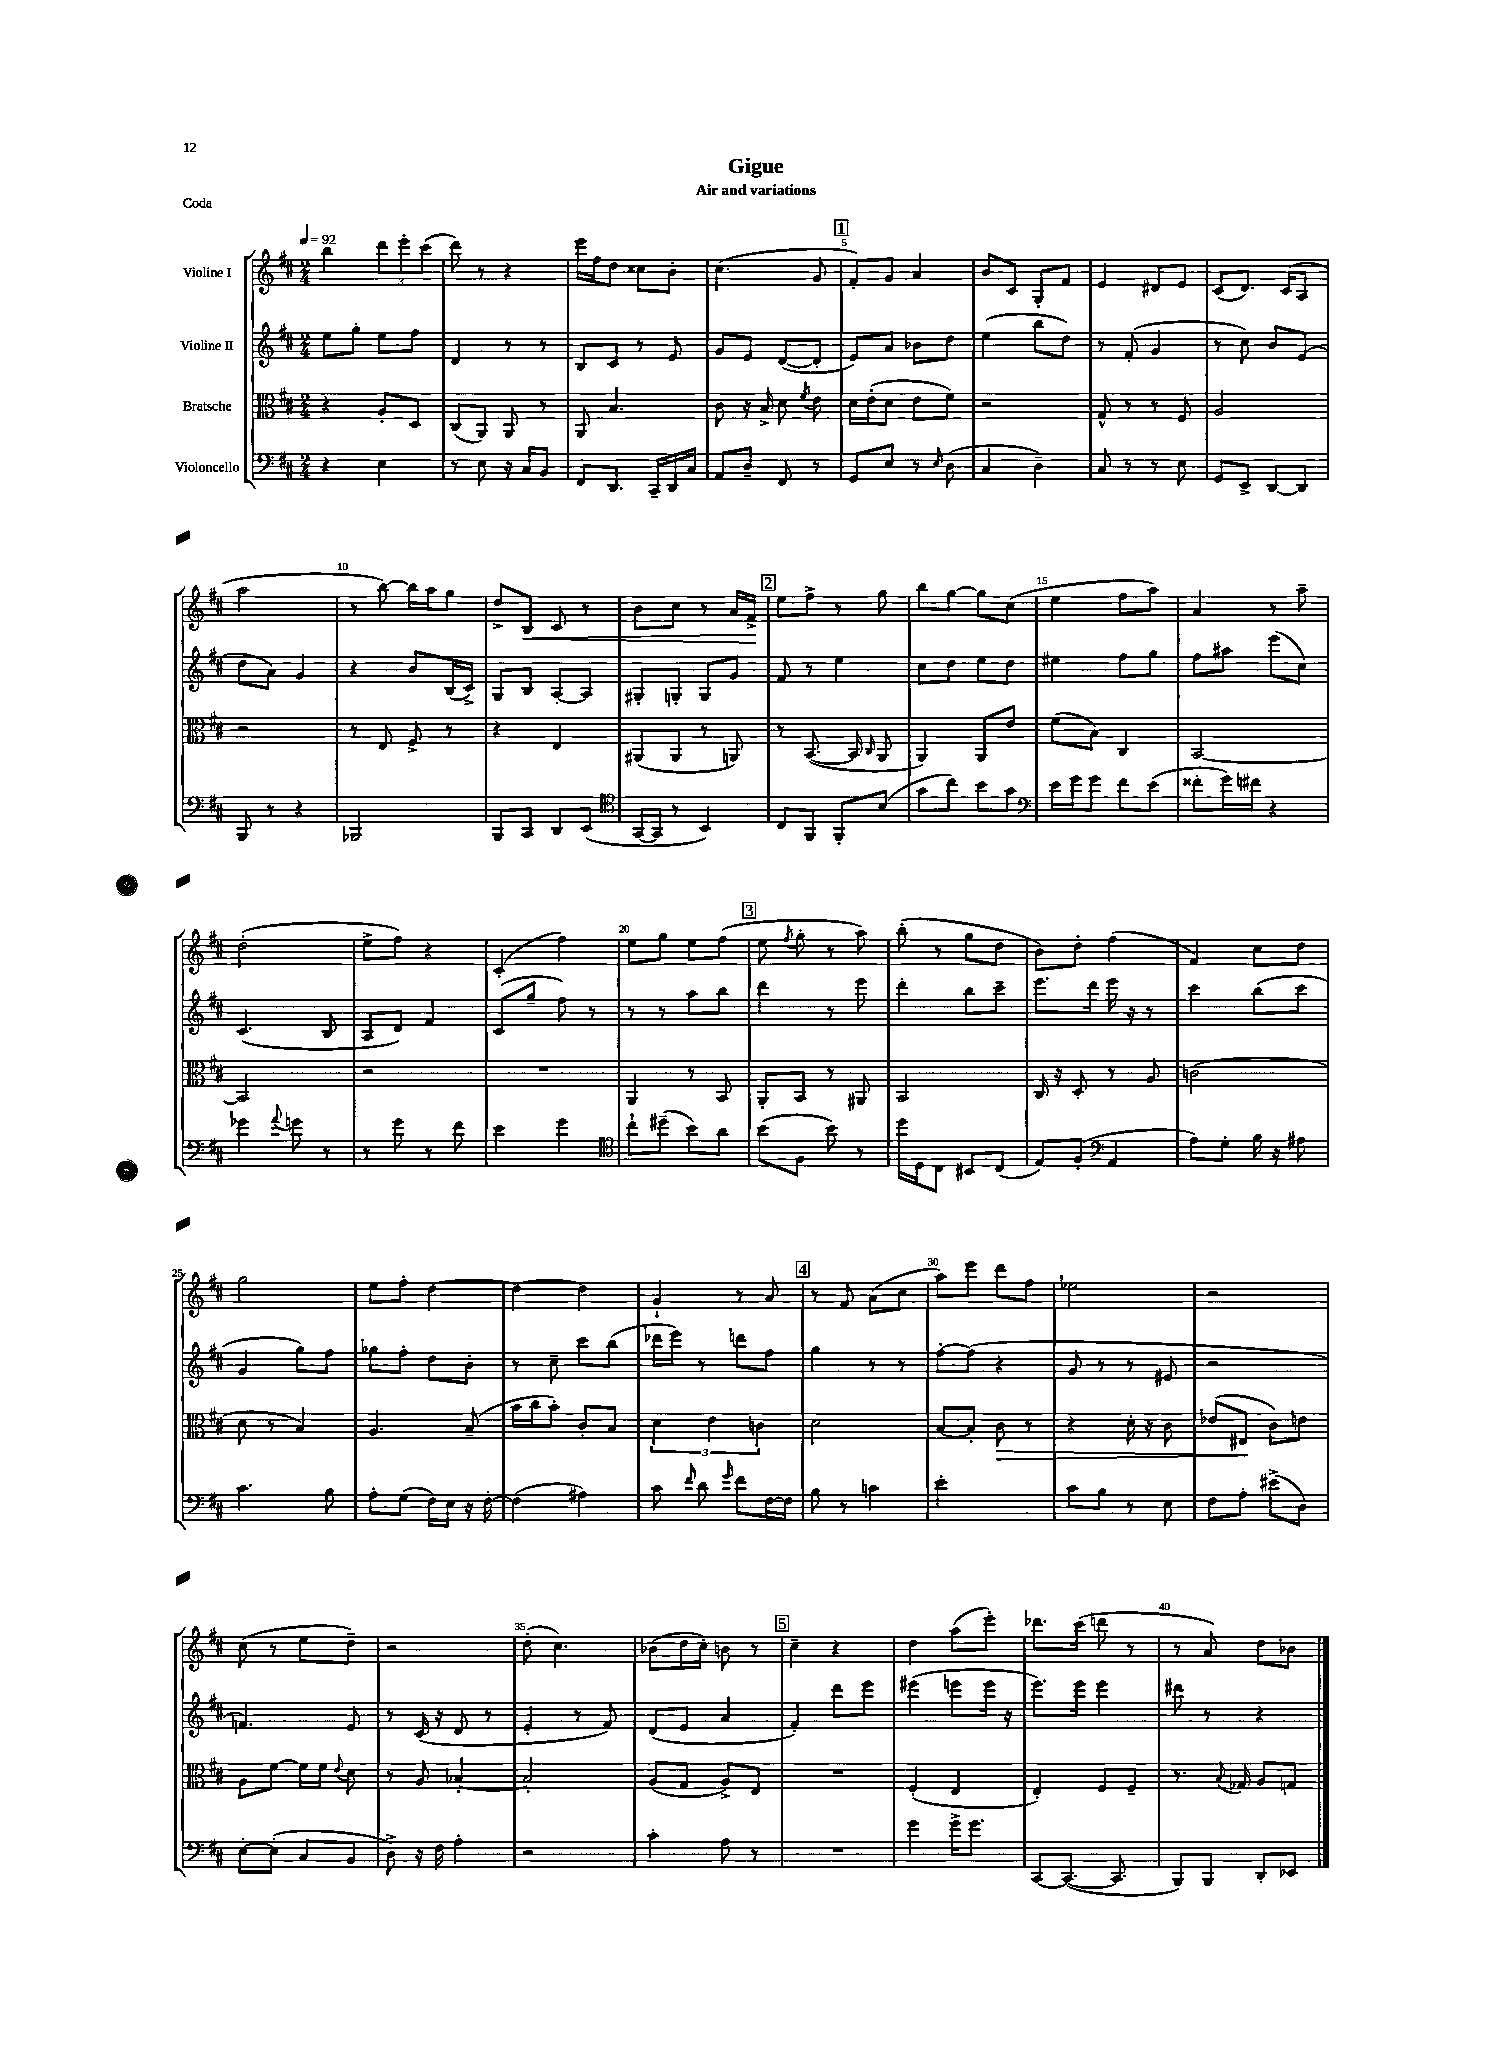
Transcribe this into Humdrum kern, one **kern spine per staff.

**kern	**kern	**dynam	**kern	**kern	**dynam
*part4	*part3	*part3	*part2	*part1	*part1
*staff4	*staff3	*staff3	*staff2	*staff1	*staff1
*I"Violoncello	*I"Bratsche	*	*I"Violine II	*I"Violine I	*
*clefF4	*clefC3	*	*clefG2	*clefG2	*
*k[f#c#]	*k[f#c#]	*	*k[f#c#]	*k[f#c#]	*
*M2/4	*M2/4	*	*M2/4	*M2/4	*
*MM92	*MM92	*	*MM92	*MM92	*
=1	=1	=1	=1	=1	=1
4r	4r	.	8ee\L	4bb\	.
.	.	.	8gg'\J	.	.
4E\	8A'/L	.	8ee\L	12ddd\L	.
.	.	.	.	12eee'\	.
.	8D/J	.	8ff#\J	.	.
.	.	.	.	(12ccc#\J	.
=2	=2	=2	=2	=2	=2
8r	(8C#/L	.	4d/	8ddd\)	.
8E\	8AA/J)	.	.	8r	.
16r	8AA/	.	8r	4r	.
16C#/KL	.	.	.	.	.
8BB/J	8r	.	8r	.	.
=3	=3	=3	=3	=3	=3
8FF#/L	8AA/	.	8B/L	16eee\LL	.
.	.	.	.	16ff#\J	.
8.DD/J	4.B/	.	8c#/J	8dd\J	.
.	.	.	8r	8cc##X\L	.
16CC#~/LL	.	.	.	.	.
16DD/	.	.	8e/	8b'\J	.
16C#/JJ	.	.	.	.	.
=4	=4	=4	=4	=4	=4
8AA/L	8c#\	.	8g/L	(4.cc#\	.
8D~/J	16r	.	8e/J	.	.
.	16B^/	.	.	.	.
8FF#/	8d\	.	([8d/L	.	.
.	8qf#/	.	.	.	.
8r	8e\	.	8d'/J]	8g/	.
!!LO:REH:place=s1:t=1
=5	=5	=5	=5	=5	=5
8GG/L	16d\LL	.	8e/L)	8f#'/L)	.
.	(16e'\J	.	.	.	.
8E/J	8d\J	.	8a/J	8g/J	.
8r	8e\L	.	8b-X\L	4a/	.
16qqE/	.	.	.	.	.
(8D\	8f#\J)	.	8dd\J	.	.
=6	=6	=6	=6	=6	=6
4C#/	2r	.	(4ee\	8b/L	.
.	.	.	.	8c#/J	.
4D~\)	.	.	8bb\L	8G'/L	.
.	.	.	8dd\J)	8f#/J	.
=7	=7	=7	=7	=7	=7
8C#/	8G^^/	.	8r	4e/	.
8r	8r	.	(8f#'/	.	.
8r	8r	.	4g/	8d#X/L	.
8E\	8F#/	.	.	8e/J	.
=8	=8	=8	=8	=8	=8
8GG/L	2A/	.	8r	(8c#/L	.
8EE^/J	.	.	8cc#\)	8.d/J)	.
[8DD/L	.	.	8b/L	.	.
.	.	.	.	(16c#/KL	.
8DD/J]	.	.	(8e/J	8A/J	.
!!LO:LB:g=z
=9	=9	=9	=9	=9	=9
8BBB/	2r	.	8dd\L	2aa\	.
8r	.	.	8a\J)	.	.
4r	.	.	4g/	.	.
=10	=10	=10	=10	=10	=10
2BBB-X/	8r	.	4r	8r	.
.	8E/	.	.	[8bb\)	.
.	8F#^/	.	8b/L	16bb\LL]	.
.	.	.	.	16aa\J	.
.	8r	.	(16B/L	8gg\J	.
.	.	.	16c#^/JJ)	.	.
=11	=11	=11	=11	=11	=11
8BBB/L	4r	.	8G/L	8dd^/L	.
!	!	!	!	!	!LO:HP:b
8CC#/J	.	.	8B/J	8B/J	<
8DD/L	4E/	.	[8A'/L	8c#/	.
(8EE/J	.	.	8A/J]	8r	.
=12	=12	=12	=12	=12	=12
*clefC4	*	*	*	*	*
[16GG/LL	(8AA#X/L	.	8G#X'/L	8b\L	.
16GG/JJ]	.	.	.	.	.
8r	8AA#/J	.	8Gn'/J	8cc#\J	.
4BB/)	8r	.	8G/L	8r	.
.	8AAn/)	.	8g/J	16a/LL	.
.	.	.	.	16f#^/JJ	.
.	.	.	.	.	[
!!LO:REH:place=s1:t=2
=13	=13	=13	=13	=13	=13
8C#/L	8r	.	8f#/	8ee\L	.
8FF#/J	([8.BB/	.	8r	8ff#^\J	.
8FF#'/L	.	.	4ee\	8r	.
.	16BB/]	.	.	.	.
.	16qqC#/	.	.	.	.
(8B/J	8AA/	.	.	8gg\	.
=14	=14	=14	=14	=14	=14
8g\L	4AA/)	.	8cc#\L	8bb\L	.
8cc#\J)	.	.	8dd\J	[8gg\J	.
8b\L	8AA/L	.	8ee\L	8gg\L]	.
8g\J	8e/J	.	8dd\J	(8cc#\J	.
=15	=15	=15	=15	=15	=15
*clefF4	*	*	*	*	*
16e\LL	(8f#\L	.	4ee#X\	4ee\	.
16g\J	.	.	.	.	.
8g\J	8B\J)	.	.	.	.
8f#\L	4C#/	.	8ff#\L	8ff#\L	.
(8e\J	.	.	8gg\J	8aa\J)	.
=16	=16	=16	=16	=16	=16
8f##X'\L	[2BB/	.	8ff#\L	4a/	.
16g\L)	.	.	8aa#X\J	.	.
16f#X\JJ	.	.	.	.	.
4r	.	.	(8eee\L	8r	.
.	.	.	8cc#\J)	8aa~\	.
!!LO:LB:g=z
=17	=17	=17	=17	=17	=17
4g-X\	2BB/]	.	(4.c#/	(2dd'\	.
8qqa/	.	.	.	.	.
8gn\	.	.	.	.	.
8r	.	.	8B/	.	.
=18	=18	=18	=18	=18	=18
8r	2r	.	8A/L	8ee^\L	.
8g\	.	.	8d/J)	8ff#\J)	.
8r	.	.	4f#/	4r	.
8f#\	.	.	.	.	.
=19	=19	=19	=19	=19	=19
4e\	2r	.	(8c#/L	(4c#'/	.
.	.	.	8gg~/J	.	.
4g\	.	.	8ff#\)	4ff#\)	.
.	.	.	8r	.	.
=20	=20	=20	=20	=20	=20
*clefC4	*	*	*	*	*
8cc#`\L	4AA/	.	8r	8ee\L	.
(8dd#X~\J	.	.	8r	8gg\J	.
8b\L)	8r	.	8aa\L	8ee\L	.
8a\J	8BB/	.	8bb\J	(8ff#\J	.
!!LO:REH:place=s1:t=3
=21	=21	=21	=21	=21	=21
(8b\L	8AA'/L	.	4ddd\	8ee\	.
.	.	.	.	8qff#/	.
8F#\J	8BB/J	.	.	8gg'\	.
8b\)	8r	.	8r	8r	.
8r	8AA#X/	.	8eee\	8aa\)	.
=22	=22	=22	=22	=22	=22
16dd\LL	2BB/	.	4ddd'\	(8bb'\	.
16D\J	.	.	.	.	.
8C#\J	.	.	.	8r	.
8BB#X/L	.	.	8bb\L	8gg\L	.
(8C#/J	.	.	8ccc#~\J	8dd\J	.
=23	=23	=23	=23	=23	=23
8E/L)	16C#/	.	8.eee\L	8b\L)	.
.	16r	.	.	.	.
(8F#'/J	8D'/	.	.	8dd'\J	.
.	.	.	16ddd\Jk	.	.
*clefF4	*	*	*	*	*
4AA/	8r	.	16eee\	(4ff#\	.
.	.	.	16r	.	.
.	8A/	.	8r	.	.
=24	=24	=24	=24	=24	=24
8A\L)	(2cn\	.	4ccc#\	4f#/)	.
8G'\J	.	.	.	.	.
16B\	.	.	(8bb\L	8cc#\L	.
16r	.	.	.	.	.
8A#X\	.	.	8ccc#\J	8dd\J	.
!!LO:LB:g=z
=25	=25	=25	=25	=25	=25
4.c#\	8d\	.	4g/	2gg\	.
.	8r	.	.	.	.
.	4B/)	.	8gg\L)	.	.
8B\	.	.	8ff#\J	.	.
=26	=26	=26	=26	=26	=26
8A'\L	4.A/	.	8gg-X\L	8ee\L	.
(8G\J	.	.	8ff#'\J	8ff#'\J	.
16F#\LL)	.	.	8dd\L	[4dd\	.
16E\JJ	.	.	.	.	.
16r	(8B~/	.	8b'\J	.	.
[16F#'\	.	.	.	.	.
=27	=27	=27	=27	=27	=27
(4F#\]	16b\LL	.	8r	4dd\_	.
.	16cc#\J	.	.	.	.
.	8b'\J)	.	8cc#~\	.	.
4A#X\)	8c#'/L	.	8ccc#\L	4dd\]	.
.	8B/J	.	(8bb\J	.	.
=28	=28	=28	=28	=28	=28
8c#\	6d\	.	16ddd-X\LL	4g`/	.
.	.	.	16eee\JJ)	.	.
16qqf#/	.	.	.	.	.
8d\	.	.	8r	.	.
.	6e\	.	.	.	.
16qqg/	.	.	.	.	.
8f#\L	.	.	8dddn\L	8r	.
.	6cn\	.	.	.	.
[16F#\L	.	.	8ff#\J	8a/	.
16F#\JJ]	.	.	.	.	.
!!LO:REH:place=s1:t=4
=29	=29	=29	=29	=29	=29
8B\	2d\	.	4gg\	8r	.
8r	.	.	.	8f#/	.
4cn\	.	.	8r	(8a\L	.
.	.	.	8r	8cc#\J	.
=30	=30	=30	=30	=30	=30
2e'\	[8B/L	.	[8ff#'\L	8aa\L)	.
.	8B'/J]	.	(8ff#\J]	8eee\J	.
!	!	!LO:HP:b	!	!	!
.	8c#\	>	4r	8ddd\L	.
.	8r	.	.	8ff#\J	.
=31	=31	=31	=31	=31	=31
8c#\L	4r	.	8g/	2ee-X\	.
8B\J	.	.	8r	.	.
8r	16d'\	.	8r	.	.
.	16r	.	.	.	.
8E\	8c#\	.	8e#X/	.	.
=32	=32	=32	=32	=32	=32
8F#\L	(8e-X/L	.	2r	2r	.
8A'\J	8E#X/J	.	.	.	.
(8e#X^\L	8c#\L)	]	.	.	.
8D\J)	8en\J	.	.	.	.
!!LO:LB:g=z
=33	=33	=33	=33	=33	=33
[8E'\L	8A\L	.	4.fn/)	(8cc#\	.
(8E'\J]	[8f#\J	.	.	8r	.
8C#/L	16f#\LL]	.	.	8ee\L	.
.	16f#\JJ	.	.	.	.
.	8qqe/	.	.	.	.
8BB/J	8d\	.	8e/	8dd~\J)	.
=34	=34	=34	=34	=34	=34
8D^\)	8r	.	8r	2r	.
16r	8A/	.	(16c#/	.	.
16F#\	.	.	16r	.	.
4A'\	[4B-X'/	.	8d/	.	.
.	.	.	8r	.	.
=35	=35	=35	=35	=35	=35
2r	2B-'/]	.	4e'/	(8dd'\	.
.	.	.	.	4.cc#\)	.
.	.	.	8r	.	.
.	.	.	8f#/)	.	.
=36	=36	=36	=36	=36	=36
4c#'\	(8A/L	.	(8d/L	(8b-X\L	.
.	8G/J	.	8e/J	16dd\L	.
.	.	.	.	16cc#'\JJ)	.
8A\	8A^/L)	.	4a/	8bn\	.
8r	8E/J	.	.	8r	.
!!LO:REH:place=s1:t=5
=37	=37	=37	=37	=37	=37
2r	2r	.	4f#'/)	4cc#~\	.
.	.	.	8ddd\L	4r	.
.	.	.	8eee\J	.	.
=38	=38	=38	=38	=38	=38
4g\	(4F#'/	.	(4eee#X\	4dd\	.
16g^\KL	4E/	.	8eeen\L	(8aa\L	.
8.g\J	.	.	.	.	.
.	.	.	16eee\Jk	8eee'\J)	.
.	.	.	16r	.	.
=39	=39	=39	=39	=39	=39
[8CC#/L	4E'/)	.	8.eee\L)	8.ddd-X\L	.
(8.CC#/J_	.	.	.	.	.
.	.	.	16eee\Jk	(16ccc#\Jk	.
.	8F#/L	.	4eee\	8dddn\	.
8.CC#/]	.	.	.	.	.
.	8F#~/J	.	.	8r	.
=40	=40	=40	=40	=40	=40
8BBB/L)	8.r	.	8ddd#X\	8r	.
8BBB/J	.	.	8r	8a/)	.
.	8qqB/	.	.	.	.
.	16G-X/	.	.	.	.
8DD'/L	8A/L	.	4r	8dd\L	.
8EE-X/J	8Gn/J	.	.	8b-X\J	.
==	==	==	==	==	==
*-	*-	*-	*-	*-	*-
